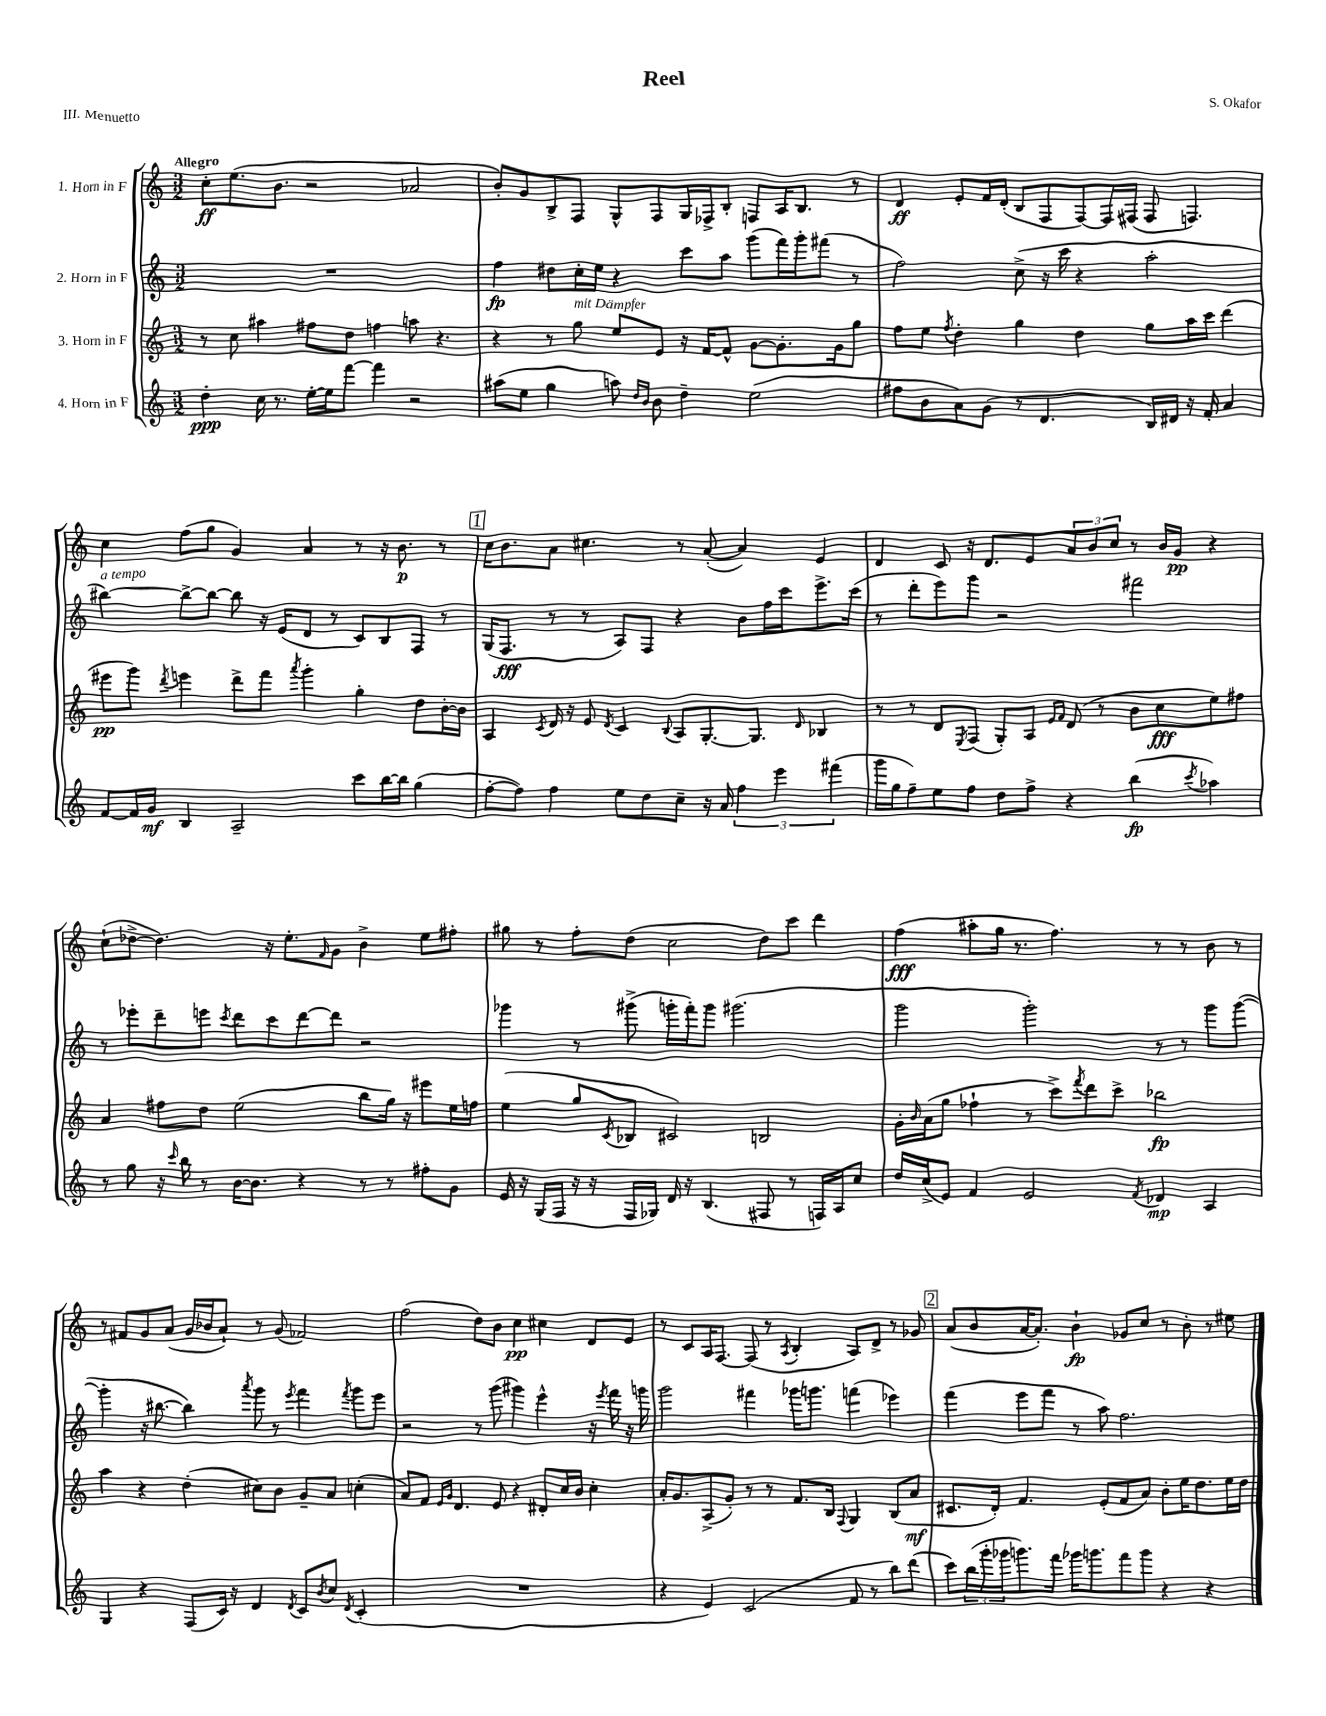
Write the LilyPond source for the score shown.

\header { title = "Reel" composer = "S. Okafor" piece = "III. Menuetto" }
<<
\new StaffGroup <<
\new Staff = "s0" \with { instrumentName = "1. Horn in F" } {
    \clef treble \key c \major \numericTimeSignature \time 3/2 \tempo "Allegro"
    c''8-.\ff e''8.( b'8. r2 aes'2 |
    b'8-.) g'8 b8-> f8 g8-^ f8 g16 fes16-> b8-. f8 a16 b8. r8 |
    d'4\ff e'8-. f'16 d'16-.( b8 f8 f8~) f16 fis16( fis8 f4.) |
    c''4 f''8( g''8 g'4) a'4 r8 r16 b'8.\p r8 |
    \mark \markup { \box "1" } c''16 b'8. a'8 cis''4. r8 a'8~-.( a'4) e'4 |
    d'4 c'8 r16 d'8. e'8 \tuplet 3/2 { a'8 b'8 c''8 } r8 b'16 g'16\pp r4 |
    c''8-!( des''8~-> des''4.) r16 e''8.-. \grace { f'16 } g'8 b'4-> e''8 fis''8-. |
    gis''8 r8 f''8-. d''8( c''2 d''8) c'''8 d'''4 |
    f''4\fff( ais''8-. g''16 r8. f''4.) r8 r8 b'8 r8 |
    r8 fis'8 g'8 a'8( g'16 bes'16 a'8-!) r8 g'8( fes'2) |
    f''2( d''8) b'8 c''4\pp cis''4 d'8 e'8 |
    r8 c'8 a16 f8.~ f8( r8 \acciaccatura { a8 } b4-. a8) d'8-> r8 ges'8 |
    \mark \markup { \box "2" } a'8( b'8 a'16~ a'8.-.) b'4-!\fp ges'8 c''8 r8 b'8-. r8 eis''8 \bar "|." |
}
\new Staff = "s1" \with { instrumentName = "2. Horn in F" } {
    \clef treble \key c \major \numericTimeSignature \time 3/2
    R1. |
    f''4\fp dis''8 c''16-. e''16 r4 c'''8 a''8 g'''8( f'''16) g'''16-. fis'''8( r8 |
    f''2) c''8->( r16 c'''16 r4 a''2-. |
    bis''4~^\markup { \italic "a tempo" }) bis''8~-> bis''8~ bis''8 r16 e'16( d'8 r8 c'8) b8 f8 r8 |
    \mark \markup { \box "1" } g16( f8.\fff r8 r8 a8) f8 r4 b'8 f''16 c'''16 e'''8.-> c'''16( |
    r8 d'''8-. e'''8) g'''8 r2 fis'''2 |
    r8 ees'''8-. d'''8-- e'''8 \acciaccatura { c'''8 } d'''8 c'''8 d'''8~ d'''8 r2 |
    ges'''4 r8 gis'''8->( g'''16-. f'''16-.) g'''8 gis'''2.( |
    g'''2 g'''2-.) r8 r8 g'''8 g'''8~( |
    g'''4-. r16 bis''8.~ bis''4) \acciaccatura { a'''8 } g'''8 r8 \acciaccatura { e'''8 } f'''4 \acciaccatura { f'''8 } g'''8 e'''8 |
    r2 r8 g'''8( gis'''4) e'''4-^ r16 \acciaccatura { e'''8 } f'''16 r16 g'''16 |
    g'''2 fis'''4 ges'''16 g'''8. f'''4( ees'''4) |
    \mark \markup { \box "2" } f'''4( e'''8 f'''8 r8 a''8) f''2. \bar "|." |
}
\new Staff = "s2" \with { instrumentName = "3. Horn in F" } {
    \clef treble \key c \major \numericTimeSignature \time 3/2
    r8 c''8 ais''4 fis''8 d''8 f''4 a''8 r4. |
    r4 r8 g''8^\markup { \italic "mit Dämpfer" } e''8 e'8 r16 f'16~ f'8-^ g'8~ g'8.-. g'16 g''8 |
    f''8 e''8 \acciaccatura { f''8 } d''4-. g''4 d''4 g''8 a''16 c'''16 d'''4( |
    eis'''8\pp g'''8) \acciaccatura { d'''8 } e'''4 d'''8-> f'''8 \acciaccatura { a'''8 } g'''4-. g''4-. d''8 b'16~-. b'16 |
    \mark \markup { \box "1" } a4 \acciaccatura { c'8 } d'16 r16 e'8 \acciaccatura { d'8 } c'4 \appoggiatura { b8 } a8 g8.~-. g8. \grace { d'16 } bes4 |
    r8 r8 d'8 \acciaccatura { e8 } f8( g8-.) a8 \grace { e'16 f'16 } d'8( r8 b'8 c''8\fff e''8) fis''8 |
    a'4 fis''8 d''8 e''2( b''8 g''16) r16 eis'''8 e''16 f''16 |
    e''4( g''8 \acciaccatura { c'8 } bes8 cis'2) b2 |
    g'16-. \grace { b'16 } a'16( g''8 fes''4-! r8 c'''8->) \acciaccatura { f'''8 } d'''8 c'''8-> bes''2\fp |
    a''4 r4 d''4-.( cis''8) b'8 g'8-- a'8 c''4-.( |
    a'8) f'8 \grace { e'16 g'16 } d'4. e'8 r4 dis'8-. c''16 b'16 c''4-. |
    a'16-. g'8. a8->( g'8-.) r8 r8 f'8. b16 \appoggiatura { f8 } g4 b8( a'8\mf |
    \mark \markup { \box "2" } cis'8. d'16-.) f'4. e'8-.( f'8 a'8) b'8-. e''16 d''8. e''16 d''16 \bar "|." |
}
\new Staff = "s3" \with { instrumentName = "4. Horn in F" } {
    \clef treble \key c \major \numericTimeSignature \time 3/2
    d''4-.\ppp c''16 r8. e''16~-. e''16 f'''8~ f'''4 r2 |
    ais''8( e''8 g''4 a''8) \grace { d''16 b'16 } b'8 d''4-- e''2( |
    fis''8 b'8 a'8) g'8( r8 d'4. b16) dis'16 r16 f'16-. a'4 |
    f'8~ f'16 g'16\mf b4 a2-- c'''8 b''16~ b''16 g''4( |
    \mark \markup { \box "1" } f''8~-. f''8) f''4 e''8 d''8 c''8-- r16 a'16 \tuplet 3/2 { f''4 e'''4 fis'''4( } |
    g'''16 g''16 f''8--) e''8 f''8 d''8 f''8-> r4 b''4\fp( \acciaccatura { c'''8 } aes''4) |
    r8 g''8 r16 \grace { c'''16 } b''16 r8 b'16~ b'8. r4 r8 r8 fis''8-. g'8 |
    e'16 r16 g16( f16 r16 r16 f16 ges16) d'16 r16 b4.( fis8 r8 f16) a16 c''8 |
    d''16 c''16->( e'8) f'4 e'2 \acciaccatura { f'8 } des'4\mp a4 |
    g4 r4 f8( c'16) r16 d'4 \acciaccatura { d'8 } c'8 \acciaccatura { b'8 } c''8 \acciaccatura { d'8 } c'4-.( |
    R1. |
    r4 e'4) c'2( f'8 r8 b''8) d'''8( |
    \mark \markup { \box "2" } c'''8) \tuplet 3/2 { b''16( g'''16-. ges'''16 } g'''8.) f'''16 ges'''16 g'''8. f'''8 g'''8 r4 r4 \bar "|." |
}
>>
>>
\layout { \context { \Score \remove "Bar_number_engraver" } }
